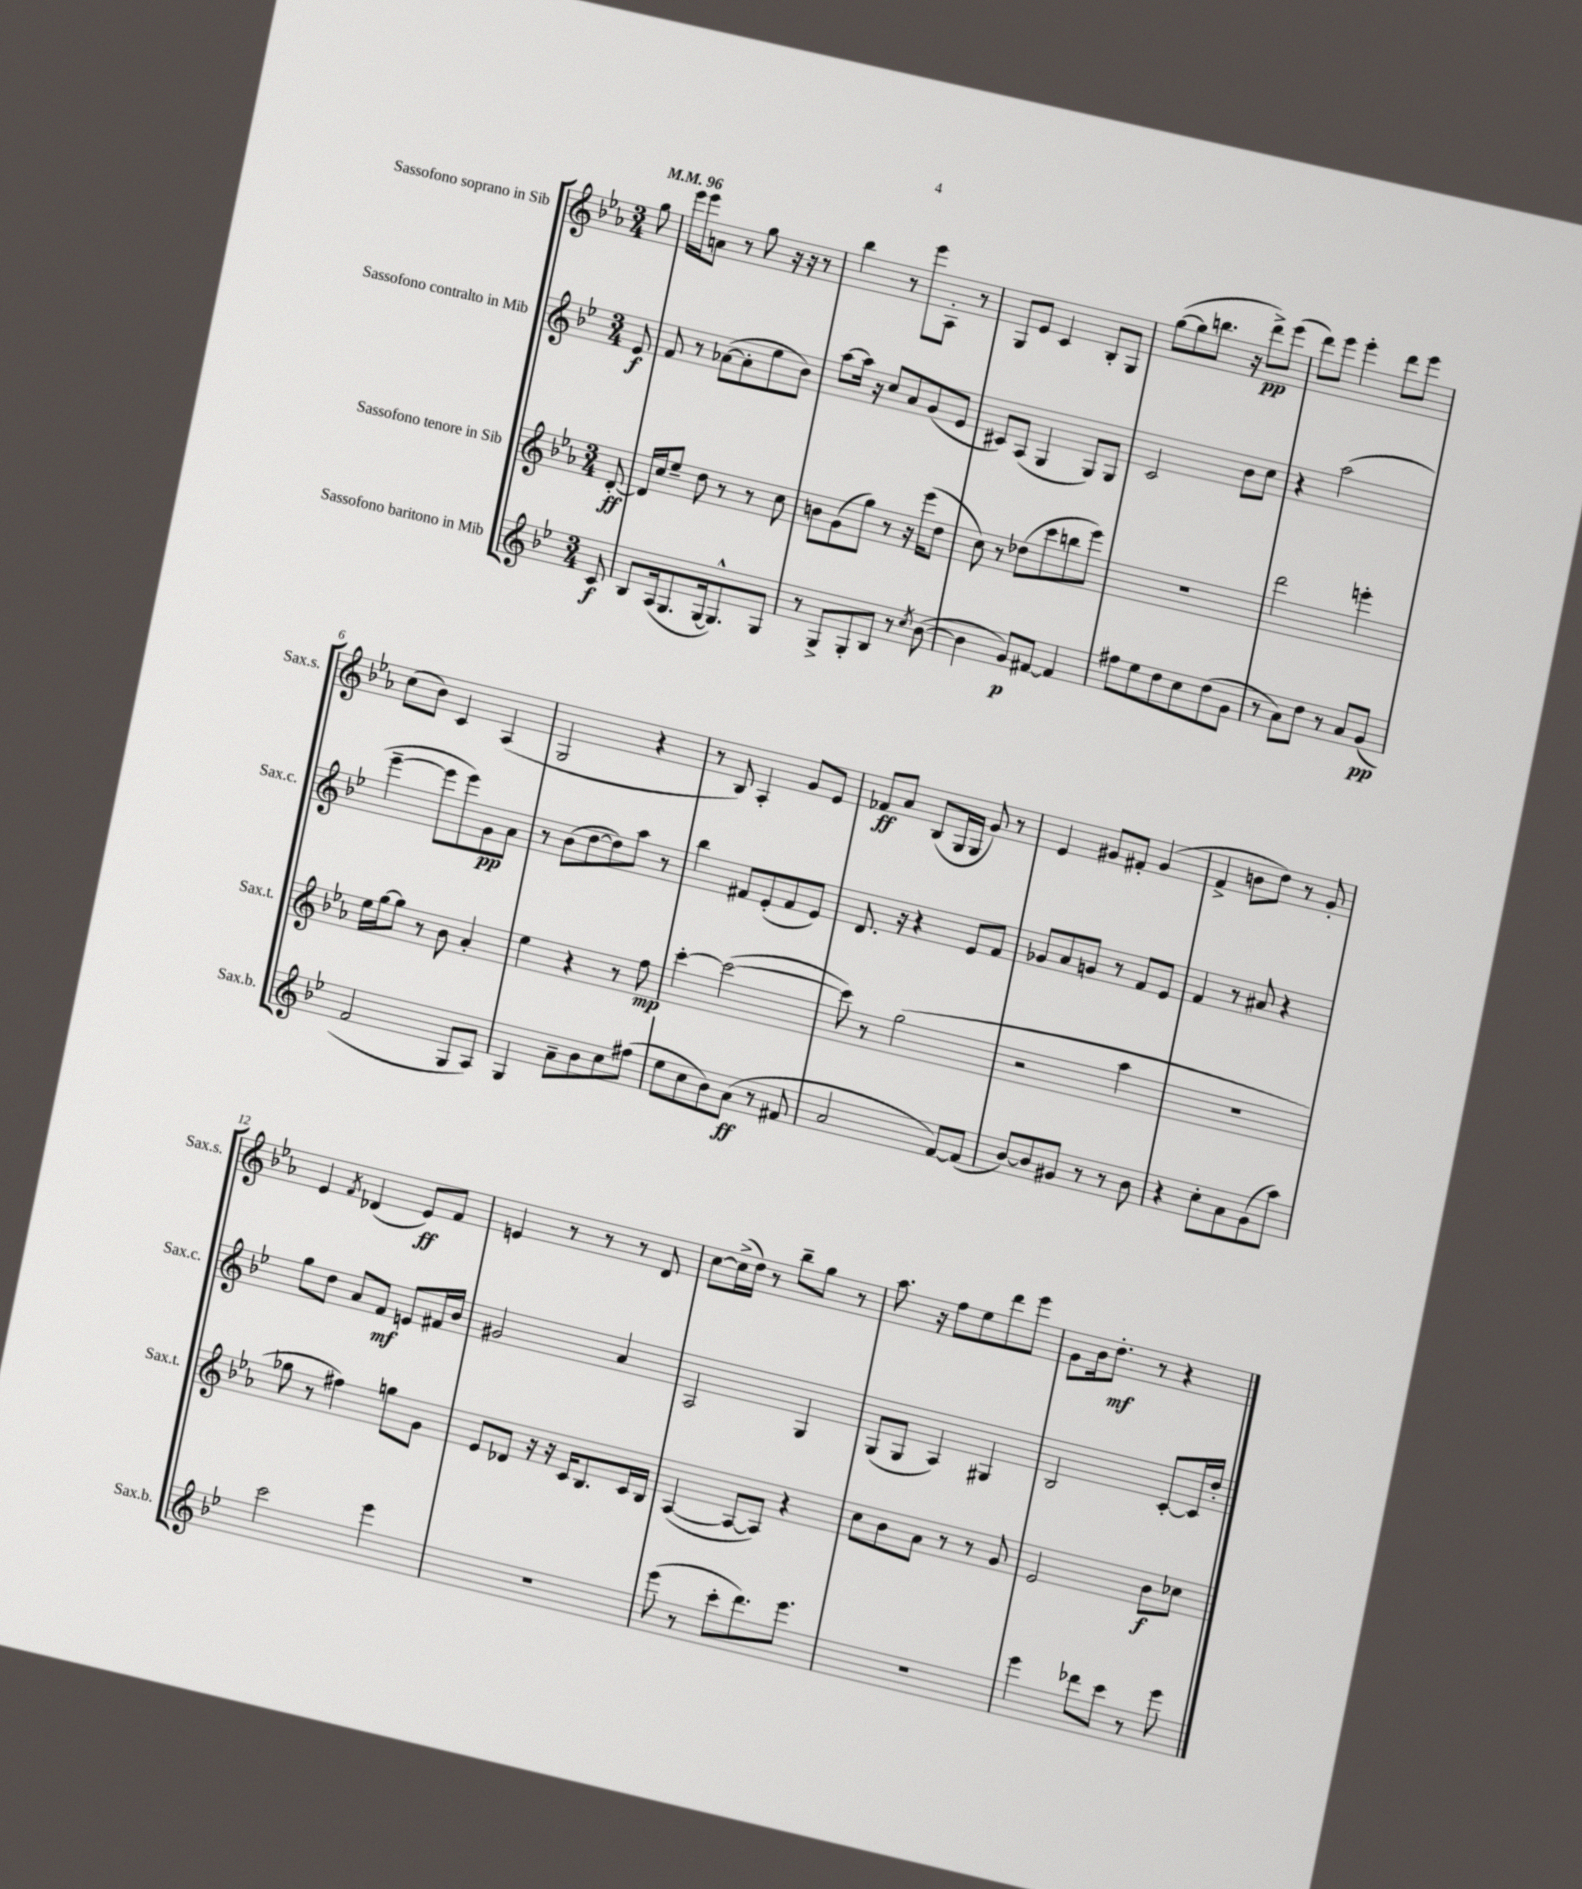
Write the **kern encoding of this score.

**kern	**kern	**kern	**kern
*staff4	*staff3	*staff2	*staff1
*clefG2	*clefG2	*clefG2	*clefG2
*k[b-e-]	*k[b-e-a-]	*k[b-e-]	*k[b-e-a-]
*M3/4	*M3/4	*M3/4	*M3/4
*MM96	*MM96	*MM96	*MM96
8c	[8d'	8e-	8gg
=	=	=	=
8B-	16d]	8f	16eee-
.	16cc	.	16eee-
(16A	8ee-~	8r	8a
8.G	.	.	.
.	8dd	([8a-	8r
[16G	8r	8a-']	8gg
8.G^^])	.	.	.
.	8r	8ee-	16r
.	.	.	16r
8G	8cc	8b-)	8r
=	=	=	=
8r	8b	[8aa	4bb-
8G^	(8g	16aa]	.
.	.	16r	.
8G'	8gg)	8cc	8r
8B-	8r	8a	8eee-
8r	16r	(8g	8A-'
.	(16eee-	.	.
8qcc	.	.	.
([8b-	8dd	8e-	8r
=	=	=	=
4b-]	8cc)	8c#)	8G
.	8r	(8A	8e-
8g)	(8dd-	4G	4c
[8f#	8ccc	.	.
4f#]	8bb	8G)	8B-'
.	8eee-)	8G	8G
=	=	=	=
8ff#	2.r	2c	([8gg
8ee-	.	.	8gg]
8dd	.	.	8.bb
8cc	.	.	.
.	.	.	16r
(8dd	.	8b-	8ddd^)
8g	.	8cc	(8eee-
=	=	=	=
8r	2ddd	4r	8ddd)
8a)	.	.	8eee-
8dd	.	(2aa	4eee-'
8r	.	.	.
8a	4eee'	.	8ddd
(8g	.	.	8eee-
=	=	=	=
2f	16ee-	[4eee-~	(8cc
.	[16gg	.	.
.	8gg]	.	8b-)
.	8r	8eee-]	4c
.	8b-	8eee-)	.
8G	4a-'	8g	(4A-
8A)	.	8a	.
=	=	=	=
4G	4ee-	8r	2G
.	.	(8b-	.
8a~	4r	[8dd	.
8b-	.	8dd])	.
8cc	8r	8aa	4r
(8ff#	8ff	8r	.
=	=	=	=
8ee-	[4ccc'	4bb-	8r
8cc	.	.	8B-)
8b-)	(2ccc_	8f#	4A-'
(8a	.	(8e-'	.
8r	.	8f#	8g
8f#	.	8e-)	8e-
=	=	=	=
2a	8ccc])	8.d	8f-
.	8r	.	8a-
.	.	16r	.
.	(2gg	4r	(8B-
.	.	.	16G
.	.	.	16G
[8f)	.	8e-	8g)
(8f]	.	8f	8r
=	=	=	=
[8b-)	2r	8g-	4e-
8b-]	.	8a	.
8g#	.	8g	8g#
8r	.	8r	8f#'
8r	4aa-	8f	(4g#
8b-	.	8e-	.
=	=	=	=
4r	2.r	4f	4f^
8cc'	.	8r	8b
8a	.	8a#	8dd)
(8g	.	4r	8r
8aa)	.	.	8g'
=	=	=	=
2ccc	8gg-	8gg	4e-
.	8r	8dd	.
.	.	.	8qf
.	4ff#)	8a	(4d-
.	.	8f	.
4eee-	8gg	8e	8e-)
.	8g	16f#	8f
.	.	16b-	.
=	=	=	=
2.r	8e-	2g#	4e
.	8d-	.	.
.	16r	.	8r
.	16r	.	.
.	16c	.	8r
.	8.B-	.	.
.	.	4a	8r
.	16c	.	8d
.	16B-	.	.
=	=	=	=
(8eee-	([4A-	2A	[8cc
8r	.	.	(16cc^]
.	.	.	16dd)
8ccc'	8A-_	.	8r
8.ddd)	8A-])	.	8bb-~
.	4r	4G	8gg
8.eee-	.	.	.
.	.	.	8r
=	=	=	=
2.r	8cc	(8G	8.aa-
.	8b-	8G	.
.	.	.	16r
.	8a-	4A)	8ff
.	8r	.	8ee-
.	8r	4G#	8ddd
.	8g	.	8eee-
=	=	=	=
4eee-	2e-	2B-	8g
.	.	.	16b-
.	.	.	8.dd'
8ddd-	.	.	.
8ccc	.	.	8r
8r	8b-	[8c'	4r
8eee-	8cc-	16c]	.
.	.	16dd'	.
==	==	==	==
*-	*-	*-	*-
